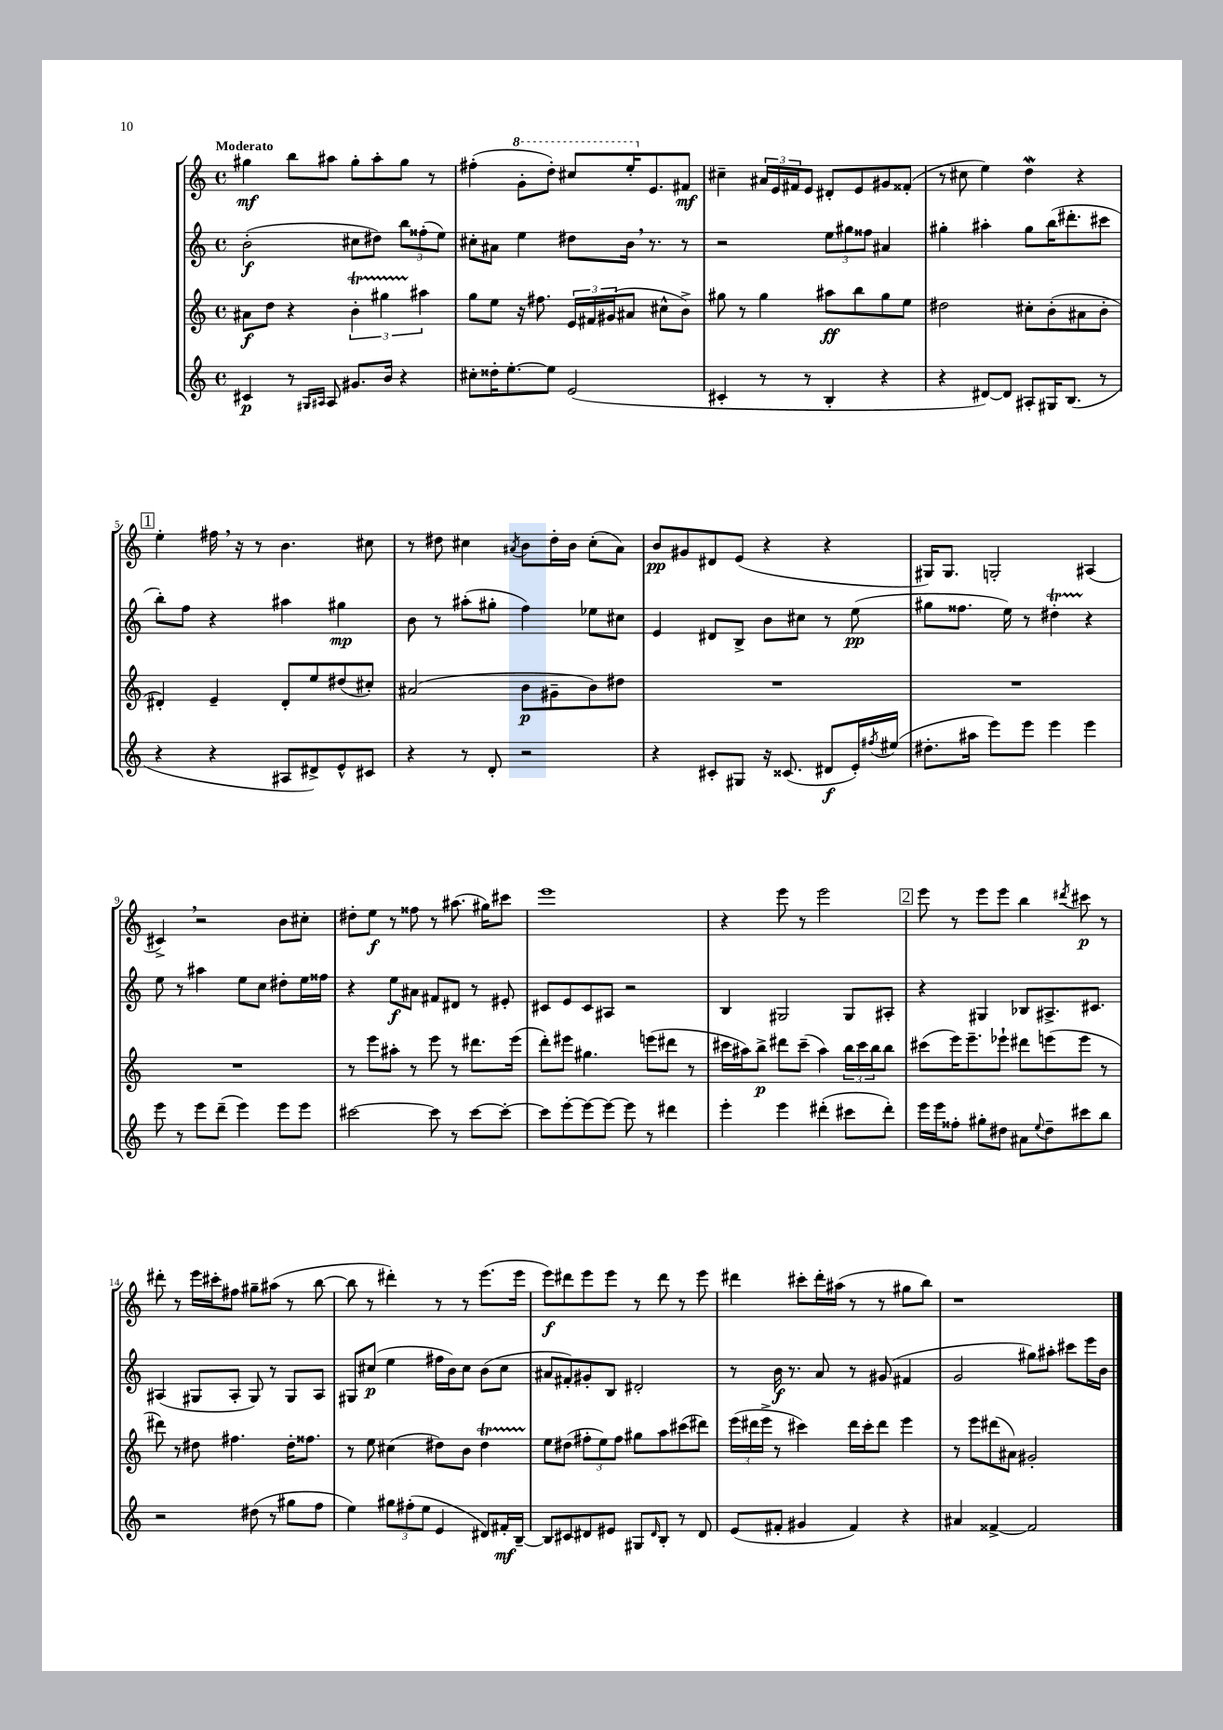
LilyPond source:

<<
\new StaffGroup <<
\new Staff = "s0" {
    \clef treble \key c \major \defaultTimeSignature \time 4/4 \tempo "Moderato"
    gis''4\mf b''8 ais''8 gis''8-. ais''8-. gis''8 r8 |
    fis''4-.( \ottava #1 g''8-. d'''8-.) cis'''8 e'''16-. \ottava #0 e'8. fis'8\mf |
    cis''4-- \tuplet 3/2 { ais'16 e'16 fis'16 } e'8 dis'8-. e'8 gis'8 fisis'8-.( |
    r8 cis''8 e''4) d''4\mordent r4 |
    \mark \markup { \box "1" } e''4-. fis''16 \breathe r16 r8 b'4. cis''8 |
    r8 dis''8 cis''4 \acciaccatura { ais'8 } b'8 dis''16-. b'16 cis''8-.( ais'8) |
    b'8\pp gis'8 dis'8 e'8( r4 r4 |
    gis16) gis8. g2-. ais4( |
    cis'4->) \breathe r2 b'8 cis''8-. |
    dis''8-. e''8\f r8 fisis''8 r8 ais''8.( gis''16) cis'''8 |
    e'''1 |
    r4 e'''8 r8 e'''2 |
    \mark \markup { \box "2" } e'''8 r8 e'''8 e'''8 b''4 \acciaccatura { dis'''8 } cis'''8\p r8 |
    dis'''8-. r8 e'''16 cis'''16-. fis''8 gis''8-- ais''8( r8 b''8~ |
    b''8 r8 dis'''4-.) r8 r8 e'''8.( e'''16 |
    e'''8\f) dis'''8 e'''8 e'''8 r8 dis'''8 r8 e'''8 |
    dis'''4 cis'''8-. dis'''16-. ais''16( r8 r8 gis''8 b''8) |
    r1 \bar "|." |
}
\new Staff = "s1" {
    \clef treble \key c \major \defaultTimeSignature \time 4/4
    b'2-.\f( cis''8 dis''8) \tuplet 3/2 { b''8 fisis''8-.( e''8) } |
    cis''8-. ais'8 e''4 dis''8 b'16 \breathe r8. r8 |
    r2 \tuplet 3/2 { e''8 gis''8 fisis''8 } ais'4 |
    gis''4-. ais''4-. gis''8 b''16( dis'''8.-. cis'''8 |
    \mark \markup { \box "1" } b''8-.) f''8 r4 ais''4 gis''4\mp |
    b'8 r8 ais''8-.( gis''8-. f''4) ees''8 cis''8 |
    e'4 dis'8 b8-> b'8 cis''8 r8 e''8\pp( |
    gis''8 fisis''8. e''16) r8 dis''4-.\startTrillSpan r4\stopTrillSpan |
    e''8 r8 ais''4 e''8 c''8 dis''8-. e''16 fisis''16 |
    r4 e''8\f ais'8 fis'8 dis'8 r8 eis'8-. |
    cis'8 e'8 cis'8 ais8 r2 |
    b4 gis2 gis8 ais8-. |
    \mark \markup { \box "2" } r4 gis4 bes8 ais8.-> cis'8. |
    ais4( gis8 ais8-. gis8) r8 gis8 ais8 |
    gis8 cis''8\p( e''4 fis''16 b'16) cis''8 b'8( cis''8 |
    ais'8 fis'8-.) gis'8-. b8 dis'2-. |
    r8 b'16\f r8. a'8 r8 gis'8( fis'4 |
    g'2 gis''8) ais''8-. cis'''8 e'''16 b'16 \bar "|." |
}
\new Staff = "s2" {
    \clef treble \key c \major \defaultTimeSignature \time 4/4
    ais'8\f d''8 r4 \tuplet 3/2 { b'4-.\startTrillSpan gis''4 ais''4\stopTrillSpan } |
    g''8 e''8 r16 fis''8. \tuplet 3/2 { e'16 fis'16 gis'16( } ais'8 cis''8-^ b'8->) |
    gis''8 r8 gis''4 ais''8\ff b''8 gis''8 e''8 |
    dis''2 cis''8-. b'8-.( ais'8 b'8-. |
    \mark \markup { \box "1" } dis'4-.) e'4-- dis'8-. e''8 dis''8( cis''8-.) |
    ais'2( b'8\p gis'8-- b'8) dis''8 |
    R1 |
    R1 |
    R1 |
    r8 e'''8 ais''8-. r8 e'''8 r8 dis'''8. e'''16( |
    d'''8-.) eis'''8 gis''4. e'''8( dis'''8 r8 |
    cis'''16 ais''16) b''8->\p dis'''8 cis'''8--( ais''4) \tuplet 3/2 { b''16 cis'''16 b''16 } b''8 |
    \mark \markup { \box "2" } cis'''8( e'''16) e'''8.-- ees'''8-! dis'''8 e'''8( e'''8 r8 |
    dis'''8) r8 dis''8 fis''4. dis''16-. fisis''8. |
    r8 e''8 cis''4( dis''8) b'8 dis''4\startTrillSpan |
    e''8\stopTrillSpan dis''8( \tuplet 3/2 { fis''8-. e''8) fis''8 } gis''8 a''8 cis'''8( dis'''8) |
    \tuplet 3/2 { e'''16( dis'''16 e'''16-> } r8 cis'''4) dis'''16 cis'''16-. dis'''8 e'''4 |
    r8 e'''8 dis'''8( ais'8) gis'2-. \bar "|." |
}
\new Staff = "s3" {
    \clef treble \key c \major \defaultTimeSignature \time 4/4
    cis'4\p r8 \grace { gis16 ais16 } ais8 gis'8. b'16 r4 |
    cis''8-. disis''16-. e''8.~-. e''8 e'2( |
    cis'4-. r8 r8 b4-. r4 |
    r4 dis'8~) dis'8 ais8-. gis16 b8.( r8 |
    \mark \markup { \box "1" } r4 r4 ais8 dis'8->) e'8-^ cis'8 |
    r4 r8 d'8-. r2 |
    r4 cis'8-. gis8 r16 cisis'8.( dis'8\f e'16-.) \acciaccatura { fis''8 } eis''16( |
    dis''8.-. ais''16 e'''8) e'''8 e'''4 e'''4 |
    e'''8 r8 e'''8 d'''8--( e'''4) e'''8 e'''8 |
    cis'''2~ cis'''8 r8 cis'''8~ cis'''8~-. |
    cis'''8 e'''8~-. e'''8~ e'''8~ e'''8 r8 dis'''4 |
    e'''4-. e'''4 dis'''4-.( cis'''8 dis'''8-.) |
    \mark \markup { \box "2" } e'''16 e'''16 fisis''8-. gis''8-. dis''8 ais'8 \appoggiatura { e''8 } dis''8-- cis'''8 b''8 |
    r2 dis''8( r8 gis''8 f''8 |
    e''4) \tuplet 3/2 { gis''8 fis''8-.( e''8 } e'4 dis'8) fis'16-.\mf b16~-- |
    b8 cis'8 dis'8 eis'8 gis8 \grace { dis'16 } b8-. r8 dis'8 |
    e'8( fis'8-. gis'4 fis'4) r4 |
    ais'4 fisis'4~-> fisis'2 \bar "|." |
}
>>
>>
